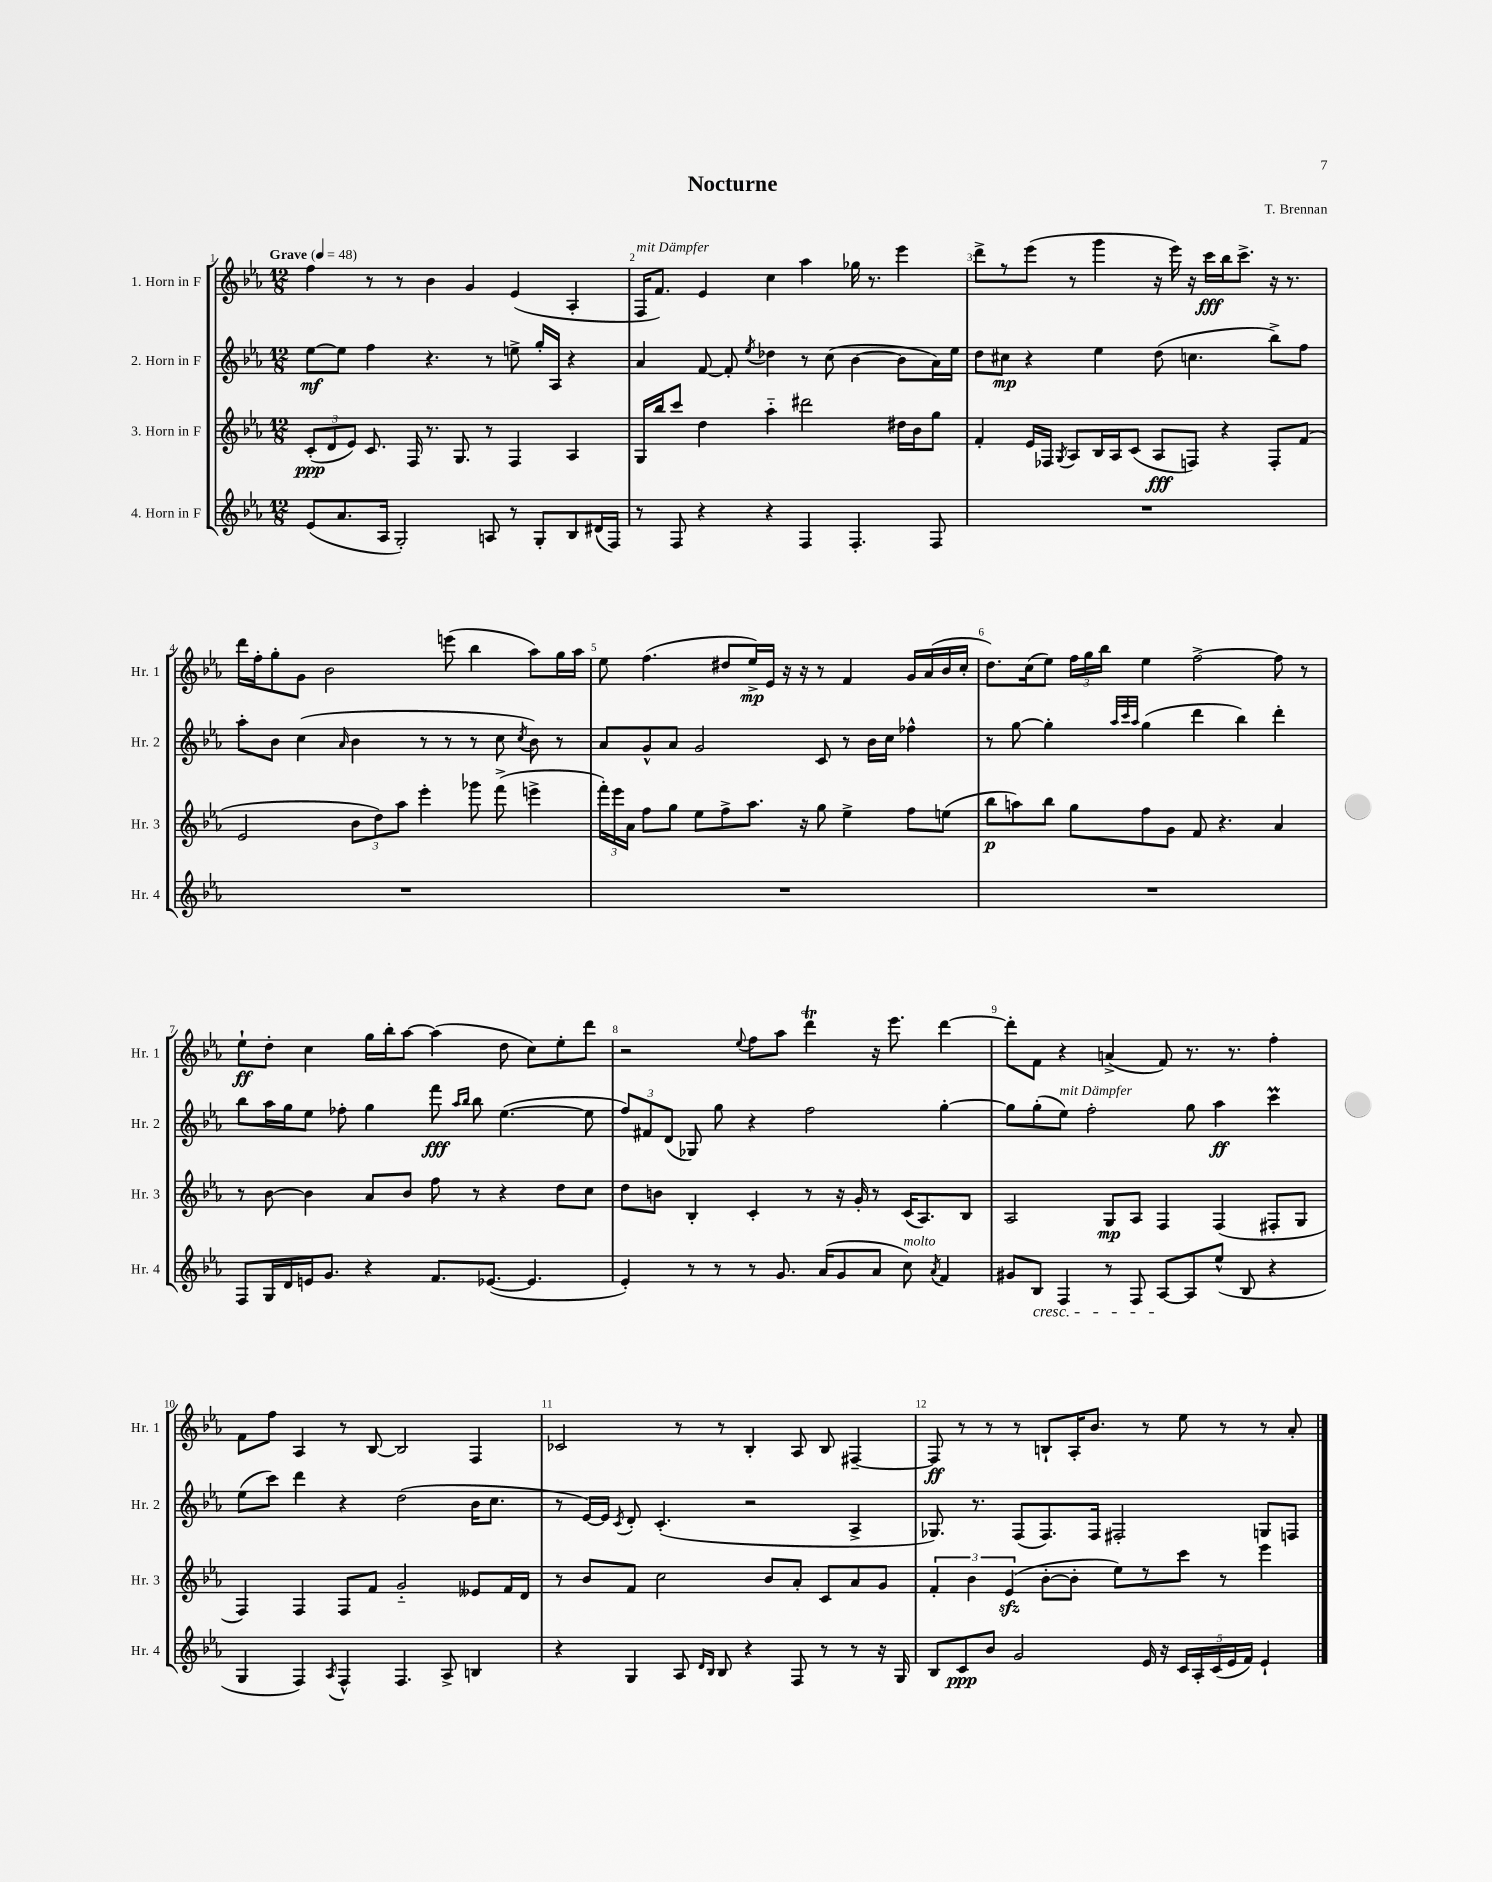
\header { title = "Nocturne" composer = "T. Brennan" }
<<
\new StaffGroup <<
\new Staff = "s0" \with { instrumentName = "1. Horn in F" shortInstrumentName = "Hr. 1" } {
    \clef treble \key ees \major \numericTimeSignature \time 12/8 \tempo "Grave" 4 = 48
    \autoBeamOff f''4 r8 r8 bes'4 g'4 ees'4( aes4-. |
    f16[^\markup { \italic "mit Dämpfer" } f'8.]) ees'4 c''4 aes''4 ges''16 r8. ees'''4 |
    d'''8[-> r8 ees'''8]( r8 g'''4 r16 ees'''16) r16 c'''16[\fff bes''16 c'''8.]-> r16 r8. |
    d'''16[ f''16-. g''8-. g'8] bes'2 e'''8( bes''4 aes''8[) g''16 aes''16] |
    ees''8 f''4.( dis''8[ ees''16->\mp) ees'16] r16 r16 r8 f'4 g'16[ aes'16( bes'16 c''16]-. |
    d''8.[) c''16( ees''8]) \tuplet 3/2 { f''16[ g''16 bes''16] } ees''4 f''2~-> f''8 r8 |
    ees''8[-!\ff d''8]-. c''4 g''16[ bes''16-. aes''8]~ aes''4( d''8 c''8[) ees''8-. d'''8] |
    r2 \appoggiatura { ees''8 } f''8[ aes''8] d'''4\trill r16 ees'''8. d'''4~ |
    d'''8[-. f'8] r4 a'4->( f'8) r8. r8. f''4-. |
    f'8[ f''8] aes4 r8 bes8~ bes2 f4 |
    ces'2 r8 r8 bes4-. aes8 bes8 fis4~-- |
    fis8\ff r8 r8 r8 b8[-! aes16-. bes'8.] r8 ees''8 r8 r8 aes'8-. \bar "|." |
}
\new Staff = "s1" \with { instrumentName = "2. Horn in F" shortInstrumentName = "Hr. 2" } {
    \clef treble \key ees \major \numericTimeSignature \time 12/8
    \autoBeamOff ees''8[~\mf ees''8] f''4 r4. r8 e''8-> g''16[-. aes16] r4 |
    aes'4 f'8~ f'8-. \acciaccatura { ees''8 } des''4 r8 c''8( bes'4~ bes'8[ aes'16) ees''16] |
    d''8[ cis''8]\mp r4 ees''4 d''8( c''4. bes''8[->) f''8] |
    aes''8[-. bes'8] c''4( \grace { aes'16 } bes'4 r8 r8 r8 c''8 \acciaccatura { c''8 } bes'8) r8 |
    aes'8[ g'8-^ aes'8] g'2 c'8 r8 bes'16[ c''16] fes''4-^ |
    r8 g''8~ g''4-. \grace { aes''32[ c'''32 aes''32] } g''4( d'''4 bes''4) d'''4-. |
    bes''8[ aes''16 g''16 ees''8] fes''8-. g''4 f'''8\fff \grace { aes''16[ bes''16] } bes''8 ees''4.~( ees''8 |
    \tuplet 3/2 { f''8[) fis'8 d'8]( } ges8) g''8 r4 f''2 g''4~-. |
    g''8[ g''8-.( ees''8]^\markup { \italic "mit Dämpfer" }) f''2-. g''8 aes''4\ff c'''4\prall |
    ees''8[( c'''8]) d'''4 r4 d''2( bes'16[ c''8.] |
    r8 ees'16[~) ees'16] \acciaccatura { c'8 } d'8-. c'4.-.( r2 aes4-> |
    ges8.) r8. f8[( f8.) f16] fis2-. g8[ f8] \bar "|." |
}
\new Staff = "s2" \with { instrumentName = "3. Horn in F" shortInstrumentName = "Hr. 3" } {
    \clef treble \key ees \major \numericTimeSignature \time 12/8
    \autoBeamOff \tuplet 3/2 { c'8[-.\ppp( d'8 ees'8]) } c'8. f16 r8. g8. r8 f4 aes4 |
    g16[ bes''16 c'''8] d''4 aes''4-_ dis'''2 dis''16[ bes'16 g''8] |
    f'4-. ees'16[ fes16] \acciaccatura { g8 } aes8[ bes16 aes16 c'8]( aes8[\fff f8]) r4 f8[-. f'8]( |
    ees'2 \tuplet 3/2 { bes'8[ d''8) aes''8] } ees'''4-. ges'''8 f'''8->( e'''4-> |
    \tuplet 3/2 { f'''16[-.) ees'''16 aes'16] } f''8[ g''8] ees''8[ f''8-> aes''8.] r16 g''8 ees''4-> f''8[ e''8]( |
    bes''8[\p a''8) bes''8] g''8[ f''8 g'8] f'8 r4. aes'4 |
    r8 bes'8~ bes'4 aes'8[ bes'8] f''8 r8 r4 d''8[ c''8] |
    d''8[ b'8] bes4-. c'4-. r8 r16 g'16-. r8 c'16[( aes8.) bes8] |
    aes2 g8[\mp aes8] f4 f4( fis8[-. g8] |
    f4) f4 f8[ f'8] g'2-_ eeses'8[ f'16 d'16] |
    r8 bes'8[ f'8] c''2 bes'8[ aes'8]-. c'8[ aes'8 g'8] |
    \tuplet 3/2 { f'4-. bes'4 ees'4\sfz( } bes'8[~-. bes'8]-. ees''8[) r8 c'''8] r8 ees'''4 \bar "|." |
}
\new Staff = "s3" \with { instrumentName = "4. Horn in F" shortInstrumentName = "Hr. 4" } {
    \clef treble \key ees \major \numericTimeSignature \time 12/8
    \autoBeamOff ees'8[( aes'8. aes16] g2-.) a8 r8 g8[-. bes8 dis'16( f16]) |
    r8 f8 r4 r4 f4 f4.-. f8 |
    R1. |
    R1. |
    R1. |
    R1. |
    f8[ g16 d'16 e'16 g'8.] r4 f'8.[ ees'8.]~( ees'4. |
    ees'4-.) r8 r8 r8 g'8. aes'16[( g'8 aes'8] c''8^\markup { \italic "molto" }) \acciaccatura { aes'8 } f'4 |
    gis'8[ bes8]\cresc f4 r8 f8 aes8[~\! aes8 ees''8]-^( bes8 r4 |
    g4 f4) \acciaccatura { aes8 } f4-^ f4. aes8-> b4 |
    r4 g4 aes8 \grace { d'16[ bes16] } bes8 r4 f8 r8 r8 r16 g16 |
    bes8[ c'8\ppp bes'8] g'2 ees'16 r16 \tuplet 5/4 { c'16[ aes16-. c'16( ees'16 f'16]) } ees'4-! \bar "|." |
}
>>
>>
\layout { \context { \Score \override BarNumber.break-visibility = ##(#f #t #t) barNumberVisibility = #all-bar-numbers-visible } }
